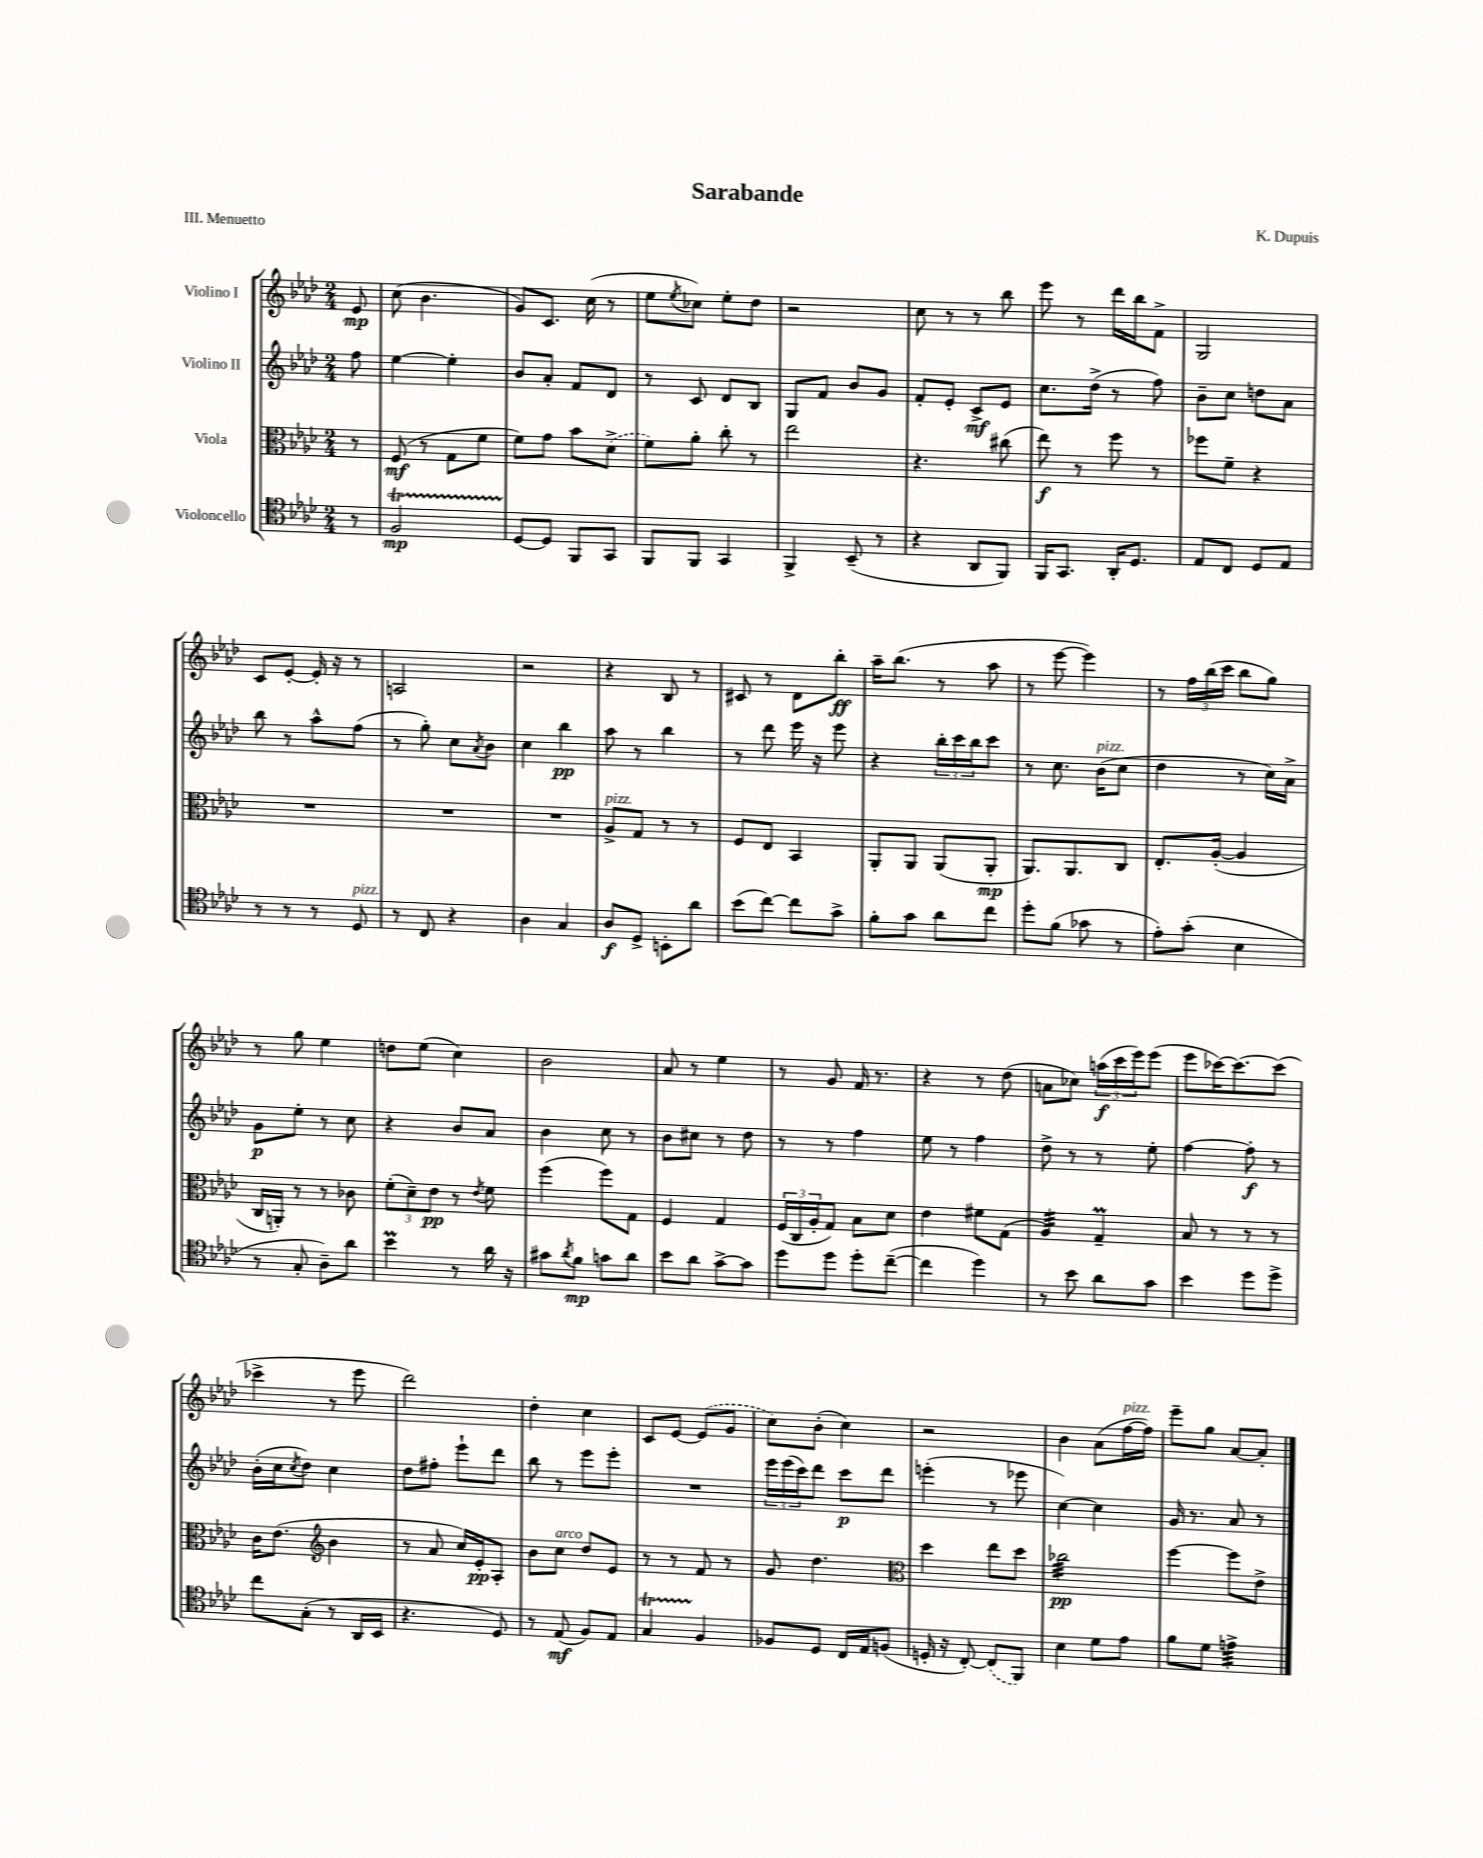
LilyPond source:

\header { title = "Sarabande" composer = "K. Dupuis" piece = "III. Menuetto" }
<<
\new StaffGroup <<
\new Staff = "s0" \with { instrumentName = "Violino I" } {
    \clef treble \key aes \major \numericTimeSignature \time 2/4 \partial 8
    ees'8\mp |
    c''8( bes'4. |
    g'8) c'8. c''16( r8 |
    ees''8 \acciaccatura { ees''8 } ces''8) ees''8-. des''8 |
    r2 |
    c''8 r8 r8 bes''8 |
    ees'''8 r8 des'''16 bes''16 f'8-> |
    g2 |
    c'8 ees'8~-. ees'16-. r16 r8 |
    a2 |
    r2 |
    r4 bes8 r8 |
    cis'8 r8 des'8 bes''8-.\ff |
    aes''16-- bes''8.( r8 aes''8 |
    r8 ees'''8~ ees'''4) |
    r8 \tuplet 3/2 { f''16 bes''16( c'''16 } bes''8 g''8) |
    r8 g''8 ees''4 |
    d''8 ees''8( c''4) |
    bes'2 |
    aes'8 r8 ees''4 |
    r8 g'8 f'16 r8. |
    r4 r8 des''8( |
    a'8 ces''8) \tuplet 3/2 { a''16\f( c'''16 ees'''16) } ees'''8( |
    ees'''8 ces'''16~) ces'''8.~ ces'''8( |
    ces'''4-> r8 ees'''8 |
    des'''2) |
    des''4-. c''4 |
    c'8 ees'8~ \once \slurDashed ees'8( g'8 |
    c''8) bes'8-.( c''4) |
    r2 |
    bes'4 aes'8( f''16~^\markup { \italic "pizz." } f''16) |
    ees'''8-- g''8 aes'8~ aes'8-. \bar "|." |
}
\new Staff = "s1" \with { instrumentName = "Violino II" } {
    \clef treble \key aes \major \numericTimeSignature \time 2/4 \partial 8
    f''8 |
    ees''4~ ees''4-. |
    bes'8 aes'8-. f'8 des'8 |
    r8 c'8 des'8 bes8 |
    g8 f'8 bes'8 g'8 |
    f'8-. ees'8-. c'8->\mf ees'8 |
    c''8. des''16->( r8 f''8) |
    bes'8-- c''8 d''8 aes'8 |
    bes''8 r8 aes''8-^ f''8( |
    r8 g''8-.) c''8 \acciaccatura { aes'8 } bes'8 |
    c''4 bes''4\pp |
    aes''8 r8 bes''4 |
    r8 des'''8 ees'''16 r16 ees'''8 |
    r4 \tuplet 3/2 { bes''16-. c'''16 bes''16 } c'''8 |
    r8 c''8. bes'16^\markup { \italic "pizz." }( c''8 |
    des''4 r8 c''16) aes'16-> |
    g'8\p ees''8-. r8 c''8 |
    r4 bes'8 aes'8 |
    bes'4 c''8 r8 |
    bes'8 cis''8 r8 des''8 |
    r8 r8 f''4 |
    ees''8 r8 f''4 |
    des''8-> r8 r8 ees''8-. |
    f''4~ f''8-.\f r8 |
    bes'16-.( c''16 \acciaccatura { c''8 } des''8) c''4 |
    des''8 fis''8-. ees'''8-! des'''8 |
    bes''8 r8 ees'''8 ees'''8-. |
    R2 |
    \tuplet 3/2 { ees'''16 ees'''16( c'''16) } des'''8 c'''8\p des'''8 |
    e'''4-.( r8 ees'''8 |
    c''4~) c''4 |
    g'16 r8. aes'8 r8 \bar "|." |
}
\new Staff = "s2" \with { instrumentName = "Viola" } {
    \clef alto \key aes \major \numericTimeSignature \time 2/4 \partial 8
    r8 |
    f8\mf( r8 g8 f'8 |
    f'8) g'8 bes'8 \once \slurDashed des'8->( |
    f'8) aes'8-. c''8-. r8 |
    ees''2 |
    r4. cis''8( |
    ees''8\f) r8 f''8 r8 |
    fes''8 f'8-- r4 |
    R2 |
    R2 |
    R2 |
    aes8->^\markup { \italic "pizz." } g8 r8 r8 |
    f8 ees8 bes,4 |
    aes,8-. aes,8 aes,8( aes,8-.\mp |
    aes,8.) aes,8. c8 |
    ees8.-. aes16~-.( aes4 |
    c16 a,16-.) r8 r8 ces'8 |
    \tuplet 3/2 { f'8-.( des'8--) ees'8\pp } r8 \acciaccatura { ees'8 } f'8 |
    f''4( f''8) g8 |
    f4 g4 |
    \tuplet 3/2 { f16( c16 aes16-. } g8) bes8 des'8 |
    ees'4 fis'8 g8( |
    aes4:32) g4--\prall |
    bes8 r8 r8 r8 |
    c'16 ees'8.( \clef treble bes'4 |
    r8 aes'8 c''16) ees'16-.\pp aes8-. |
    bes'8 c''8^\markup { \italic "arco" } des''8 ees'8 |
    r8 r8 f'8 r8 |
    g'8 des''4. |
    \clef alto des''4 ees''8 des''8 |
    ces''2:32\pp |
    f''4~ f''8 ees'8-> \bar "|." |
}
\new Staff = "s3" \with { instrumentName = "Violoncello" } {
    \clef tenor \key aes \major \numericTimeSignature \time 2/4 \partial 8
    r8 |
    f2\startTrillSpan\mp |
    des8~\stopTrillSpan des8 f,8 g,8 |
    f,8 f,8 g,4 |
    f,4-> bes,8--( r8 |
    r4 aes,8 f,8) |
    f,16 g,8. aes,16-. des8. |
    ees8 c8 des8 ees8 |
    r8 r8 r8 des8^\markup { \italic "pizz." } |
    r8 c8 r4 |
    aes4 g4 |
    aes8\f des8-> b,8-. aes'8 |
    bes'8( c''8~) c''8 g'8-> |
    f'8-. g'8 aes'8 c''8 |
    des''8-. f'8( ges'8 r8 |
    ees'8-.) g'8-.( bes4 |
    r8 g8-. aes8--) aes'8 |
    bes'4\prall r8 aes'16 r16 |
    gis'8 \acciaccatura { aes'8 } f'8\mp g'8 aes'8 |
    bes'8 aes'8 g'8~-> g'8 |
    des''8 des''8 des''8-. c''8~--( |
    c''4 des''4) |
    r8 bes'8 aes'8 g'8 |
    bes'4 des''8 des''8-> |
    c''8 g8-.( r8 aes,16 bes,16 |
    r4. des8) |
    r8 ees8\mf( f8) ees8 |
    g4\startTrillSpan f4\stopTrillSpan |
    fes8 des8 c16 ees16 f8( |
    d16-. r16 c8~-.) \once \slurDashed c8( f,8) |
    bes4 des'8 ees'8 |
    f'8 des'8 e'4:32-> \bar "|." |
}
>>
>>
\layout { \context { \Score \remove "Bar_number_engraver" } }
